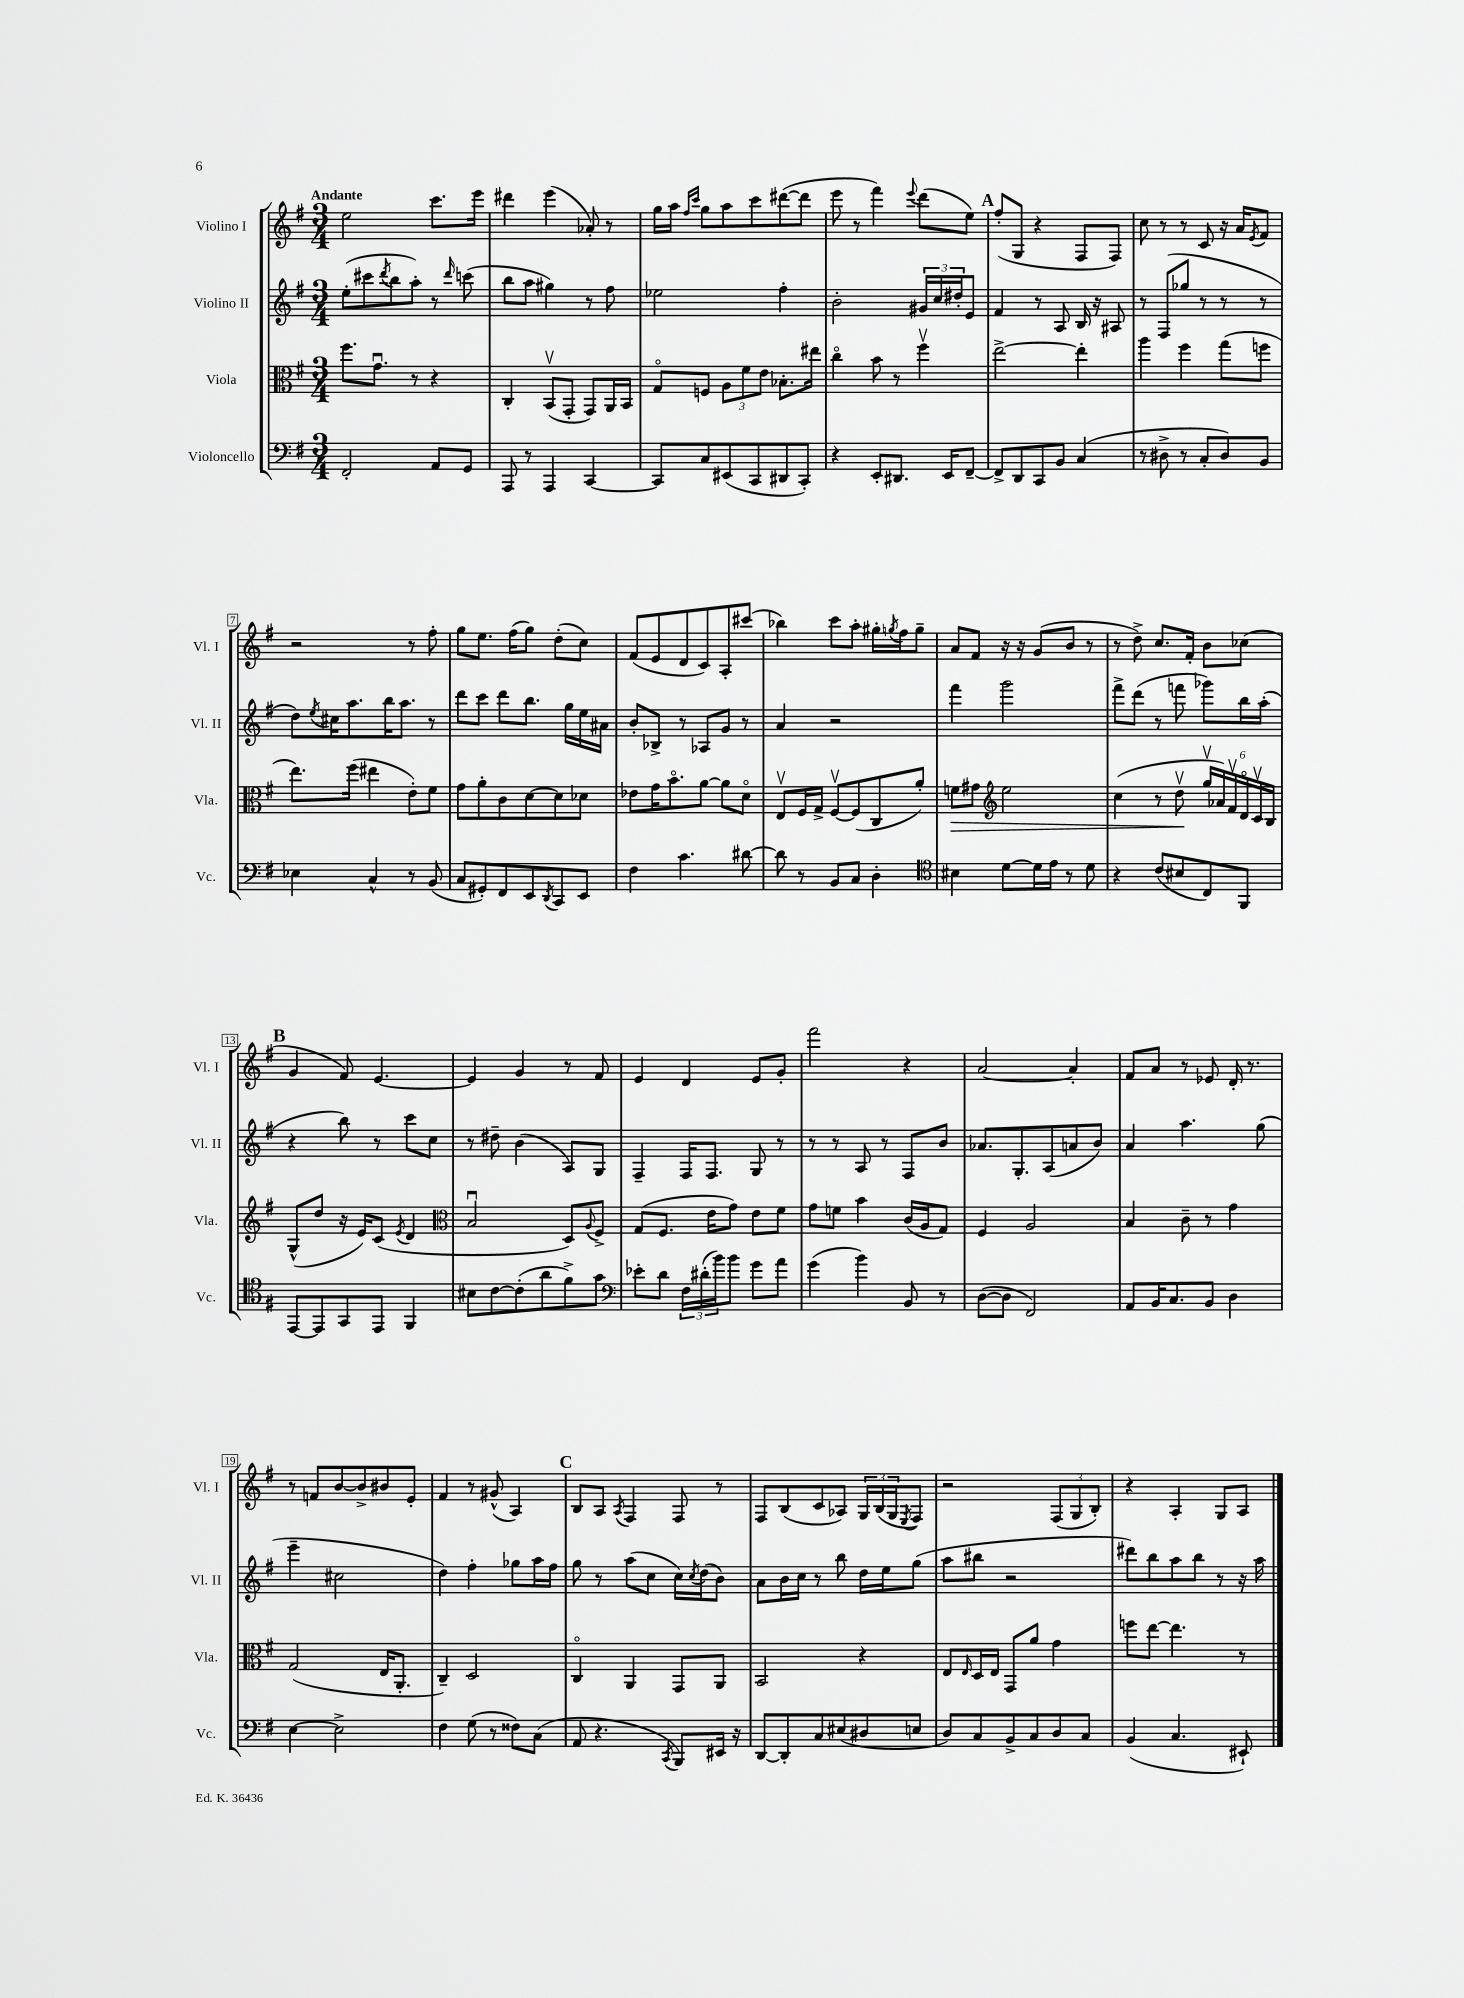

**kern	**kern	**kern	**kern
*staff4	*staff3	*staff2	*staff1
*clefF4	*clefC3	*clefG2	*clefG2
*k[f#]	*k[f#]	*k[f#]	*k[f#]
*M3/4	*M3/4	*M3/4	*M3/4
2FF#'/	8.ff#\L	(8ee'\L	2ee\
.	.	8ccc#\	.
.	8.gu\J	.	.
.	.	8qddd/	.
.	.	8bb\	.
.	8r	8aa'\J)	.
8AA/L	4r	8r	8.ccc\L
.	.	16qqddd/	.
8GG/J	.	(8ccc\	.
.	.	.	16eee\Jk
=	=	=	=
8AAA/	4C'/	8bb\L	4ddd#\
8r	.	8aa\J	.
4AAA/	(8BBv/L	4gg#\)	(4eee\
.	8GG'/J	.	.
[4CC/	8GG/L)	8r	8a-'/)
.	16AA/L	8ff#\	8r
.	16BB/JJ	.	.
=	=	=	=
8CC/]L	8Go/L	2ee-\	16gg\LL
.	.	.	16aa\JJ
.	.	.	16qqff#/LL
.	.	.	16qqccc/JJ
8C/	8F/J	.	8gg\L
(8EE#/	12A\L	.	8aa\
.	12f#\	.	.
8CC/	.	.	8ccc\
.	12e\J	.	.
8DD#/	8.B-'\L	4ff#'\	([8ddd#\
8CC'/J)	.	.	8ddd#\]J
.	16ee#\Jk	.	.
=	=	=	=
4r	4cco\	2b'\	8eee\
.	.	.	8r
8EE'/L	8b\	.	4fff#\)
8.DD#/J	8r	.	.
.	.	.	8qqeee/
.	4ff#v\	24g#/LL	(8ddd\L
.	.	24cc/	.
16EE/LK	.	.	.
.	.	24dd#'/J	.
[8FF#~/J	.	8e/J	8ee\J)
=	=	=	=
8FF#^/]L	[2ee^\	4f#/	(8ff#'/L
8DD/	.	.	8G/J
8CC/	.	8r	4r
8BB/J	.	8A/	.
(4C/	4ee'\]	16B/	8F#/L
.	.	16r	.
.	.	8A#/	8F#/J)
=	=	=	=
8r	4aa\	8r	8cc\
8D#^\	.	(8F#/L	8r
8r	4ff#\	8gg-/J	8r
8C'/L	.	8r	8c/
8D#/)	(8gg\L	8r	16r
.	.	.	16a/LK
.	.	.	8qe/
8BB/J	8ff\J	8r	8f#/J
=	=	=	=
4E-\	8.ee\L)	8dd\L)	2r
.	.	8qee/	.
.	.	16cc#\K	.
.	(16ff#\Jk	8.aa\	.
4C^^/	4ee#\	.	.
.	.	16bb\K	.
.	.	8.aa\J	.
8r	8e'\L)	.	8r
(8BB/	8f#\J	8r	8ff#'\
=	=	=	=
8C/L	8g\L	8ddd\L	8gg\L
8GG#'/)	8a'\	8ccc\J	8.ee\J
8FF#/	8c\	8ddd\L	.
.	.	.	(16ff#\LK
8EE/	[8d\	8.bb\J	8gg\J)
8qDD/	.	.	.
8CC/	8d\]	.	(8dd'\L
.	.	16gg\LL	.
8EE/J	8d-\J	16ee\	8cc\J)
.	.	16a#\JJ	.
=	=	=	=
4F#\	8e-\L	8b'/L	(8f#/L
.	16g\K	8B-^/J	8e/
.	8.bo\	.	.
4.c\	.	8r	8d/
.	[8a\J	8A-/L	8c/)
.	8a\]L	8g/J	8A'/
[8d#\	8do\J	8r	(8ccc#/J
=	=	=	=
8d#\]	8Ev/L	4a/	4bb-\)
8r	16F#/L	.	.
.	16G^/JJ	.	.
8BB/L	[8F#v/L	2r	8ccc\L
8C/J	(8F#/]	.	8aa'\J
4D'\	8C/	.	16gg#'\LL
.	.	.	8qgg/
.	.	.	16ff#\J
.	8a'/J)	.	8gg~\J
=	=	=	=
*clefC4	*	*	*
4B#\	8f\L	4fff#\	8a/L
.	8g#\J	.	8f#/J
*	*clefG2	*	*
[8d\L	2ee\	2ggg\	16r
.	.	.	16r
16d\]L	.	.	(8g/L
16e\JJ	.	.	.
8r	.	.	8b/J
8d\	.	.	8r
=	=	=	=
4r	(4cc\	8fff#^\L	8r
.	.	(8ddd\J	8dd^\)
(8c/L	8r	8r	8.cc/L
8B#/	8ddv\	8fff\	.
.	.	.	16f#'/Jk
8C/)	24ggv/LL	8ggg-\L)	8b\L
.	24a-/)	.	.
.	24f#v/	.	.
8FF#/J	24do/	16bb\L	(8cc-\J
.	24cv/	.	.
.	.	(16aa'\JJ	.
.	24B/JJ	.	.
=	=	=	=
[8EE/L	(8G^^/L	4r	4g/
8EE/]	8dd/J	.	.
8GG/	16r	8bb\)	8f#/)
.	16e/LK)	.	.
8EE/J	(8c/J	8r	[4.e/
.	8qe/	.	.
4FF#/	4d/	8ccc\L	.
.	.	8cc\J	.
=	=	=	=
*	*clefC3	*	*
8B#\L	2Bu/	8r	4e/]
[8c\	.	8dd#~\	.
(8c'\]	.	(4b\	4g/
8a\	.	.	.
8f#^\)	8D/L)	8A/L)	8r
.	8qqA/	.	.
8g\J	8F#^/J	8G/J	8f#/
=	=	=	=
*clefF4	*	*	*
8e-'\L	(8G/L	4F#~/	4e/
8d\J	8.F#/J	.	.
24F#\LL	.	16F#/LK	4d/
(24d#'\	.	.	.
.	16e\LK	8.F#/J	.
24b\J)	.	.	.
8b\J	8g\J)	.	.
8g\L	8e\L	8G/	8e/L
8a\J	8f#\J	8r	8g'/J
=	=	=	=
(4g\	8g\L	8r	2fff#\
.	8f\J	8r	.
4b\)	4b\	8A/	.
.	.	8r	.
8BB/	(16c/LL	8F#/L	4r
.	16A/J	.	.
8r	8G/J)	8b/J	.
=	=	=	=
([8D\L	4F#/	8.a-/L	[2a/
8D\]J	.	.	.
.	.	8.G'/	.
2FF#/)	2A/	.	.
.	.	(8A/	.
.	.	8a/	4a'/]
.	.	8b/J)	.
=	=	=	=
8AA/L	4B/	4a/	8f#/L
16BB/K	.	.	8a/J
8.C/	.	.	.
.	8c~\	4.aa\	8r
8BB/J	8r	.	8e-/
4D\	4g\	.	16d'/
.	.	.	8.r
.	.	(8gg\	.
=	=	=	=
[4E\	(2G/	4eee~\	8r
.	.	.	8f/L
2E^\]	.	2cc#\	[8b/
.	.	.	8b^/]
.	16E/LK	.	8b#/
.	8.AA'/J	.	.
.	.	.	8e'/J
=	=	=	=
4F#\	4C~/)	4dd\)	4f#/
(8G\	2D/	4ff#'\	8r
8r	.	.	(8g#^^/
8F##\L)	.	8gg-\L	4A/)
(8C\J	.	16aa\L	.
.	.	16ff#\JJ	.
=	=	=	=
8AA/	4Co/	8gg\	8B/L
4.r	.	8r	8A/J
.	.	.	8qA/
.	4AA/	(8aa\L	4F#/
.	.	8cc\J	.
8qCC/	.	.	.
8BBB/L)	8GG/L	16cc\LL)	8F#/
.	.	8qcc/	.
.	.	(16dd\J	.
16EE#/Jk	8AA/J	8b\J)	8r
16r	.	.	.
=	=	=	=
[8DD/L	2BB/	8a\L	8F#/L
8DD'/]	.	16b\L	(8B/
.	.	16cc\JJ	.
8C/	.	8r	8c/
(8E#/	.	8bb\	8A-/J)
8D#/	4r	16dd\LL	24G/LL
.	.	.	(24B/
.	.	16ee\J	.
.	.	.	24G/J
.	.	.	8qE/
8E/J	.	(8gg\J	8F#/J)
=	=	=	=
8D/L)	8E/L	8aa\L	2r
.	16qqE/	.	.
8C/	16D/L	8bb#\J	.
.	16E/JJ	.	.
8BB^/	8GG/L	2r	.
8C/	8a/J	.	.
8D/	4g\	.	(12F#/L
.	.	.	12G/
8C/J	.	.	.
.	.	.	12B'/J)
=	=	=	=
(4BB/	8ff\L	8ddd#\L)	4r
.	[8ee\J	8bb\	.
4.C/	4.ee\]	8aa\	4A'/
.	.	8bb\J	.
.	.	8r	8G/L
8EE#`/)	8r	16r	8A/J
.	.	16aa\	.
==	==	==	==
*-	*-	*-	*-
